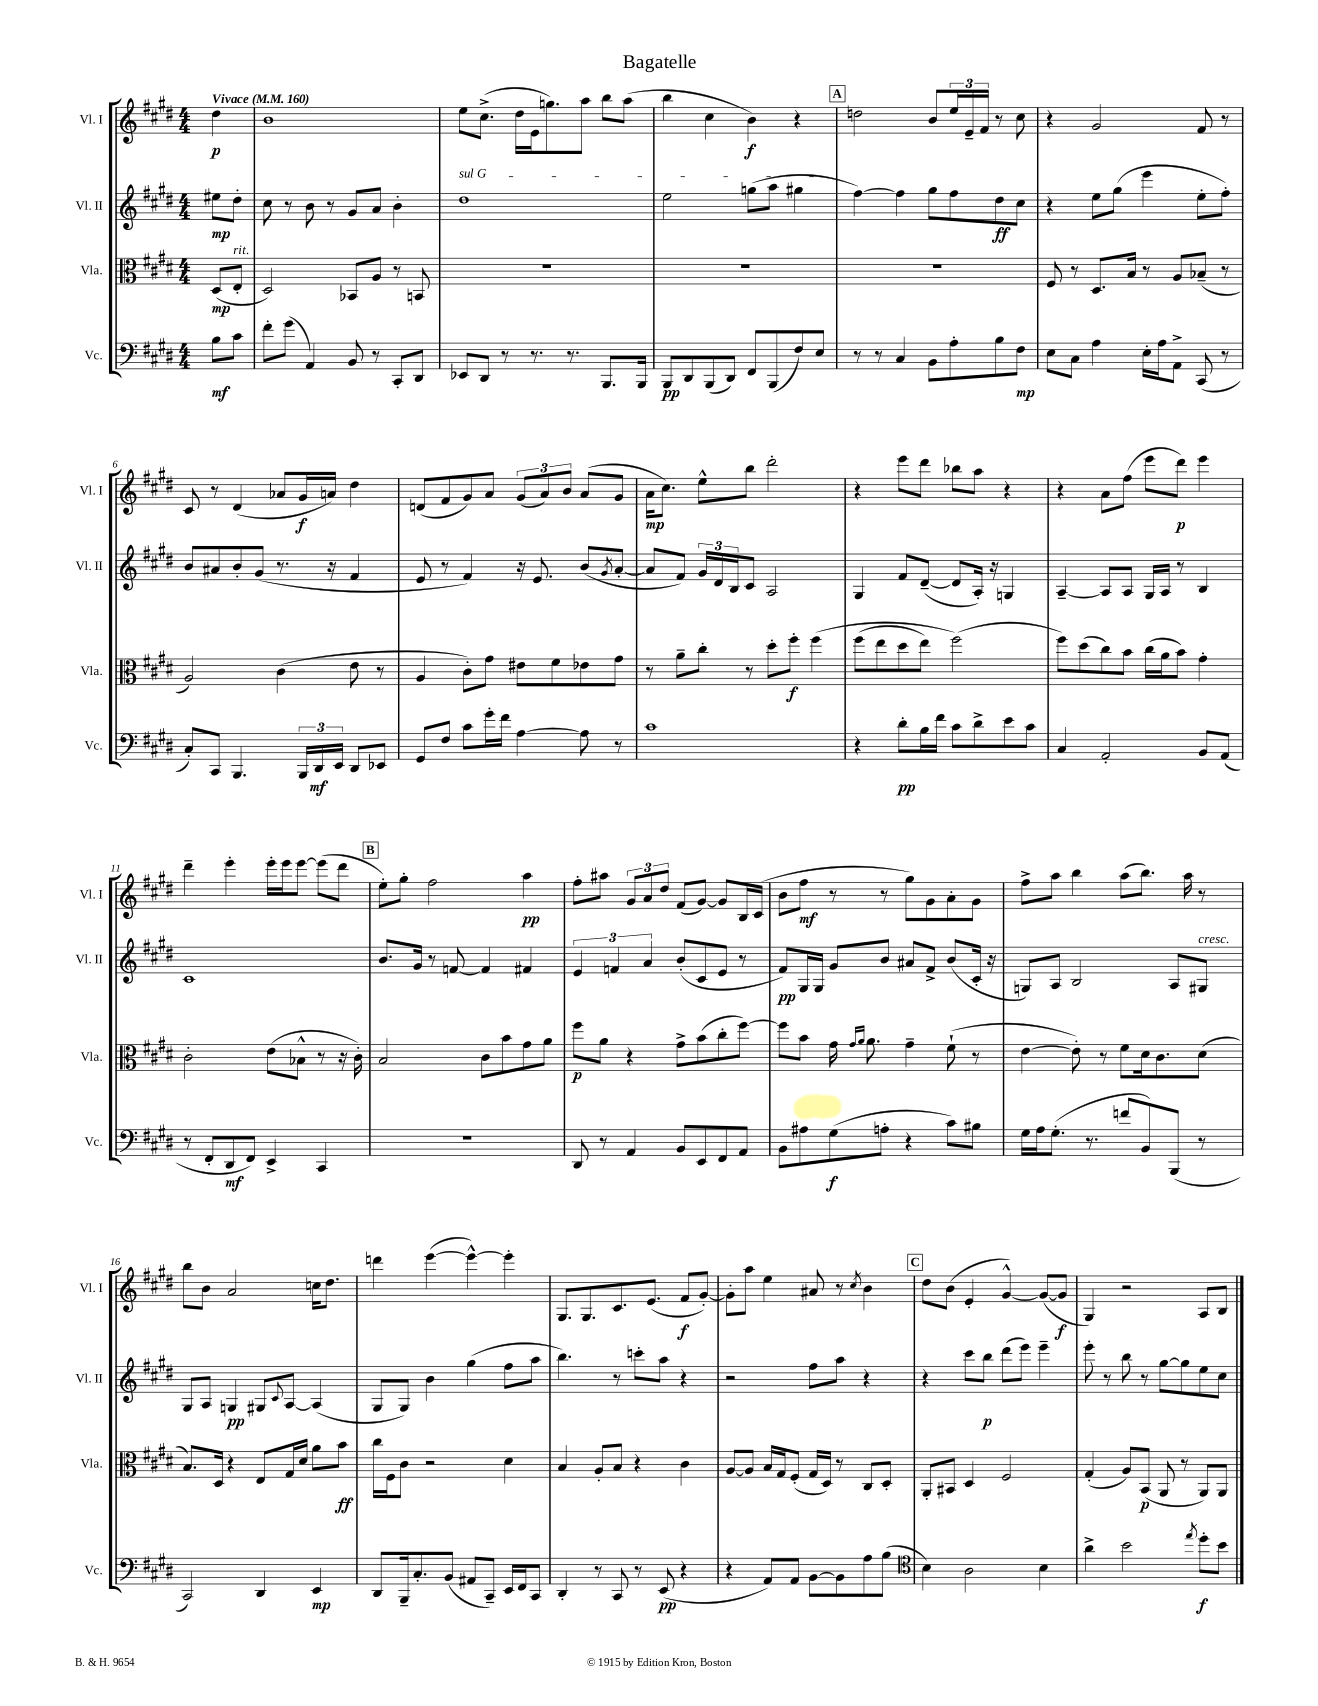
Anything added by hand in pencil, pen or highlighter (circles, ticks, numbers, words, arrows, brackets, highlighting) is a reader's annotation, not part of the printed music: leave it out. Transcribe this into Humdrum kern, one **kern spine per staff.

**kern	**dynam	**kern	**dynam	**kern	**dynam	**kern	**dynam
*part4	*part4	*part3	*part3	*part2	*part2	*part1	*part1
*staff4	*staff4	*staff3	*staff3	*staff2	*staff2	*staff1	*staff1
*I"Vc.	*	*I"Vla.	*	*I"Vl. II	*	*I"Vl. I	*
*I'Vc.	*	*I'Vla.	*	*I'Vl. II	*	*I'Vl. I	*
*clefF4	*	*clefC3	*	*clefG2	*	*clefG2	*
*k[f#c#g#d#]	*	*k[f#c#g#d#]	*	*k[f#c#g#d#]	*	*k[f#c#g#d#]	*
*M4/4	*	*M4/4	*	*M4/4	*	*M4/4	*
*MM160	*	*MM160	*	*MM160	*	*MM160	*
=	=	=	=	=	=	=	=
!	!	!	!	!	!	!LO:TX:a:B:t=Vivace	!
8B\L	mf	(8D#/L	mp	8ee#X\L	mp	4dd#\	p
!	!	!LO:TX:a:i:t=rit.	!	!	!	!	!
8c#\J	.	8E'/J	.	8dd#'\J	.	.	.
=1	=1	=1	=1	=1	=1	=1	=1
8f#'\L	.	2D#/)	.	8cc#\	.	1b	.
(8g#\J	.	.	.	8r	.	.	.
4AA/)	.	.	.	8b\	.	.	.
.	.	.	.	8r	.	.	.
8BB/	.	8BB-X/L	.	8g#/L	.	.	.
8r	.	8A/J	.	8a/J	.	.	.
8CC#'/L	.	8r	.	4b'\	.	.	.
8DD#/J	.	8BBn/	.	.	.	.	.
=2	=2	=2	=2	=2	=2	=2	=2
!	!	!	!	!LO:TX:a:i:t=sul G	!	!	!
8EE-X/L	.	1r	.	1dd#	.	8ee\L	.
8DD#/J	.	.	.	.	.	(8.cc#^\J	.
8r	.	.	.	.	.	.	.
.	.	.	.	.	.	16dd#\LL	.
8.r	.	.	.	.	.	16e\J	.
.	.	.	.	.	.	8.ggn\)	.
8.r	.	.	.	.	.	.	.
.	.	.	.	.	.	8aa\J	.
8.BBB/L	.	.	.	.	.	8bb\L	.
.	.	.	.	.	.	(8aa\J	.
16BBB/Jk	.	.	.	.	.	.	.
=3	=3	=3	=3	=3	=3	=3	=3
8BBB/L	pp	1r	.	2ee\	.	4bb\	.
8DD#/	.	.	.	.	.	.	.
(8BBB/	.	.	.	.	.	4cc#\	.
8DD#/J)	.	.	.	.	.	.	.
8FF#/L	.	.	.	(8ggn\L	.	4b\)	f
(8BBB/	.	.	.	8aa\J	.	.	.
8F#/)	.	.	.	4gg#X\	.	4r	.
8E/J	.	.	.	.	.	.	.
!!LO:REH:place=s1:t=A
=4	=4	=4	=4	=4	=4	=4	=4
8r	.	1r	.	[4ff#\)	.	2ddn\	.
8r	.	.	.	.	.	.	.
4C#/	.	.	.	4ff#\]	.	.	.
8BB\L	.	.	.	8gg#\L	.	8b/L	.
8A'\	.	.	.	8ff#\	.	24ee/L	.
.	.	.	.	.	.	24e~/	.
.	.	.	.	.	.	24f#/JJ	.
8B\	.	.	.	8dd#\	ff	8r	.
8F#\J	mp	.	.	8cc#\J	.	8cc#\	.
=5	=5	=5	=5	=5	=5	=5	=5
8E\L	.	8F#/	.	4r	.	4r	.
8C#\J	.	8r	.	.	.	.	.
4A\	.	8.D#/L	.	8ee\L	.	2g#/	.
.	.	.	.	(8gg#\J	.	.	.
.	.	16B/Jk	.	.	.	.	.
16E'\LL	.	8r	.	4eee\	.	.	.
16A\J	.	.	.	.	.	.	.
8AA^\J	.	8A/L	.	.	.	.	.
(8CC#/	.	(8B-X~/J	.	8ee'\L	.	8f#/	.
8r	.	8r	.	8ff#'\J)	.	8r	.
!!LO:LB:g=z
=6	=6	=6	=6	=6	=6	=6	=6
8C#'/L)	.	2A/)	.	8b/L	.	8c#/	.
8CC#/J	.	.	.	8a#X/	.	8r	.
4.BBB/	.	.	.	8b'/	.	(4d#/	.
.	.	.	.	(8g#/J	.	.	.
.	.	(4c#\	.	8.r	.	8a-X/L	.
24BBB/LL	.	.	.	.	.	16g#/L	f
24DD#/	mf	.	.	.	.	.	.
.	.	.	.	16r	.	16an/JJ)	.
24EE/JJ	.	.	.	.	.	.	.
8DD#/L	.	8e\	.	4f#/	.	4dd#\	.
8EE-X/J	.	8r	.	.	.	.	.
=7	=7	=7	=7	=7	=7	=7	=7
8GG#/L	.	4A/	.	8e/	.	(8dn/L	.
8F#/J	.	.	.	8r	.	8f#/	.
8c#\L	.	8c#'\L)	.	4f#/)	.	8g#/)	.
16g#'\L	.	8g#\J	.	.	.	8a/J	.
16f#\JJ	.	.	.	.	.	.	.
[4A\	.	8e#X\L	.	16r	.	(12g#/L	.
.	.	.	.	8.e/	.	.	.
.	.	.	.	.	.	12a/)	.
.	.	8f#\	.	.	.	.	.
.	.	.	.	.	.	12b/J	.
8A\]	.	8e-X\	.	(8b/L	.	(8a/L	.
.	.	.	.	8qg#/	.	.	.
8r	.	8g#\J	.	[8a'/J	.	8g#/J	.
=8	=8	=8	=8	=8	=8	=8	=8
1c#	.	8r	.	8a/L]	.	16a\KL	mp
.	.	.	.	.	.	8.cc#\J)	.
.	.	8a~\L	.	8f#/J)	.	.	.
.	.	8cc#'\J	.	24g#/LL	.	8ee^^\L	.
.	.	.	.	24d#/	.	.	.
.	.	.	.	24B/J	.	.	.
.	.	8r	.	8c#/J	.	8bb\J	.
.	.	8dd#'\L	.	2A/	.	2ddd#'\	.
.	.	8ff#'\J	f	.	.	.	.
.	.	(4ff#\	.	.	.	.	.
=9	=9	=9	=9	=9	=9	=9	=9
4r	.	(8ff#\L	.	4G#/	.	4r	.
.	.	8ee\	.	.	.	.	.
8d#'\L	pp	8dd#\	.	8f#/L	.	8eee\L	.
16B\L	.	8ee\J)	.	([8d#~/J	.	8ddd#\J	.
16f#\JJ	.	.	.	.	.	.	.
8c#\L	.	(2ff#\)	.	8d#/L]	.	8bb-X\L	.
8d#^\	.	.	.	16A'/Jk)	.	8aa\J	.
.	.	.	.	16r	.	.	.
8e\	.	.	.	4Gn/	.	4r	.
8c#\J	.	.	.	.	.	.	.
=10	=10	=10	=10	=10	=10	=10	=10
4C#/	.	8ff#\L)	.	[4A~/	.	4r	.
.	.	(8dd#\	.	.	.	.	.
2AA'/	.	8cc#\)	.	8A/L]	.	8a\L	.
.	.	8b\J	.	8A/J	.	(8ff#\J	.
.	.	(16cc#\LL	.	16G#/LL	.	8eee\L	.
.	.	16a\J	.	16A/JJ	.	.	.
.	.	8b\J)	.	8r	.	8ddd#\J)	p
8BB/L	.	4g#'\	.	4B/	.	4eee\	.
(8AA/J	.	.	.	.	.	.	.
!!LO:LB:g=z
=11	=11	=11	=11	=11	=11	=11	=11
8r	.	2c#'\	.	1c#	.	4ddd#~\	.
8FF#'/L	.	.	.	.	.	.	.
8DD#/	mf	.	.	.	.	4eee'\	.
8FF#/J)	.	.	.	.	.	.	.
4EE^/	.	(8e\L	.	.	.	16eee'\LL	.
.	.	.	.	.	.	16eee\J	.
.	.	8B-X^^\J	.	.	.	[8eee\J	.
4CC#/	.	8r	.	.	.	(8eee\L]	.
.	.	16r	.	.	.	8ddd#\J	.
.	.	16c#'\)	.	.	.	.	.
!!LO:REH:place=s1:t=B
=12	=12	=12	=12	=12	=12	=12	=12
1r	.	2B/	.	8.b/L	.	8ee'\L)	.
.	.	.	.	.	.	8gg#'\J	.
.	.	.	.	16g#/Jk	.	.	.
.	.	.	.	8r	.	2ff#\	.
.	.	.	.	[8fn/	.	.	.
.	.	8c#\L	.	4f/]	.	.	.
.	.	8b\	.	.	.	.	.
.	.	8g#\	.	4f#X/	.	4aa\	pp
.	.	8a\J	.	.	.	.	.
=13	=13	=13	=13	=13	=13	=13	=13
8DD#/	.	8ff#\L	p	6e/	.	8ff#'\L	.
8r	.	8a\J	.	.	.	8aa#X\J	.
.	.	.	.	6fn/	.	.	.
4AA/	.	4r	.	.	.	12g#/L	.
.	.	.	.	6a/	.	12a/	.
.	.	.	.	.	.	12dd#/J	.
8BB/L	.	8g#^\L	.	(8b'/L	.	(8f#/L	.
8EE/	.	(8b\	.	8c#/	.	[8g#/J)	.
8FF#/	.	8cc#'\	.	8e/J	.	8g#/L]	.
8AA/J	.	[8ff#\J)	.	8r	.	16B/L	.
.	.	.	.	.	.	(16c#/JJ	.
=14	=14	=14	=14	=14	=14	=14	=14
8BB\L	.	8ff#\L]	.	8f#/L)	pp	8b\L	.
8A#X\	.	8b\J	.	16G#/L	.	8ff#\J	mf
.	.	.	.	16G#/JJ	.	.	.
(8G#\	f	16g#\	.	8g#/L	.	8r	.
.	.	16qqg#/LL	.	.	.	.	.
.	.	16qqa/JJ	.	.	.	.	.
.	.	8.a\	.	.	.	.	.
8An'\J	.	.	.	8b/J	.	8r	.
4r	.	4g#~\	.	8a#X/L	.	8gg#\L)	.
.	.	.	.	8f#^/J	.	8g#\	.
8c#\L)	.	(8f#`\	.	(8b/L	.	8a'\	.
8B#X\J	.	8r	.	16c#'/Jk	.	8g#\J	.
.	.	.	.	16r	.	.	.
=15	=15	=15	=15	=15	=15	=15	=15
16G#\LL	.	[4e\	.	8Gn/L)	.	8ff#^\L	.
16A\J	.	.	.	.	.	.	.
(8.G#'\J	.	.	.	8A/J	.	8aa\J	.
.	.	8e'\])	.	2B/	.	4bb\	.
8.r	.	.	.	.	.	.	.
.	.	8r	.	.	.	.	.
8fn/L	.	8f#\L	.	.	.	(8aa\L	.
8BB/)	.	16d#\k	.	.	.	8.bb\J)	.
.	.	8.c#\	.	.	.	.	.
(8BBB/J	.	.	.	8A/L	.	.	.
.	.	.	.	.	.	16aa\	.
!	!	!	!	!LO:TX:a:i:t=cresc.	!	!	!
8r	.	(8d#\J	.	8G#X/J	.	8r	.
!!LO:LB:g=z
=16	=16	=16	=16	=16	=16	=16	=16
2CC#/)	.	8.B/L)	.	8G#/L	.	8bb\L	.
.	.	.	.	8A/J	.	8b\J	.
.	.	16D#/Jk	.	.	.	.	.
.	.	4r	.	4Gn/	pp	2a/	.
4DD#/	.	8E/L	.	8G#X/L	.	.	.
.	.	.	.	8qqc#/	.	.	.
.	.	16G#/L	.	[8A/J	.	.	.
.	.	16d#/JJ	.	.	.	.	.
4EE/	mp	8a\L	.	(4A/]	.	16ccn\KL	.
.	.	.	.	.	.	8.dd#\J	.
.	.	8b\J	ff	.	.	.	.
=17	=17	=17	=17	=17	=17	=17	=17
8DD#/L	.	16cc#\LL	.	8G#/L	.	4dddn\	.
.	.	16F#\J	.	.	.	.	.
16BBB~/k	.	8c#\J	.	8G#/J)	.	.	.
8.C#'/	.	.	.	.	.	.	.
.	.	2r	.	4b\	.	([4eee\	.
(8BB/J	.	.	.	.	.	.	.
8AA#X/L	.	.	.	(4gg#\	.	4eee^^\_)	.
8CC#~/J)	.	.	.	.	.	.	.
16EE/LL	.	4d#\	.	8ff#\L	.	4eee'\]	.
16FF#/J	.	.	.	.	.	.	.
8CC#/J	.	.	.	8aa\J	.	.	.
=18	=18	=18	=18	=18	=18	=18	=18
4DD#'/	.	4B/	.	4.bb\)	.	8.G#/L	.
.	.	.	.	.	.	8.G#/	.
8r	.	8A'/L	.	.	.	.	.
8CC#/	.	8B/J	.	8r	.	8.c#/	.
8r	.	4r	.	8cccn'\L	.	.	.
.	.	.	.	.	.	(8.e/J	.
(8EE/	pp	.	.	8aa\J	.	.	.
4r	.	4c#\	.	4r	.	8f#/L	f
.	.	.	.	.	.	[8g#'/J)	.
=19	=19	=19	=19	=19	=19	=19	=19
4r	.	[8A/L	.	2r	.	8g#'\L]	.
.	.	8A/J]	.	.	.	8aa\J	.
8AA/L)	.	16B/LL	.	.	.	4ee\	.
.	.	16G#/J	.	.	.	.	.
8AA/J	.	(8F#'/J	.	.	.	.	.
[8BB\L	.	16G#/LL	.	8ff#\L	.	8a#X/	.
.	.	16D#/JJ)	.	.	.	.	.
8BB\]	.	8r	.	8aa\J	.	8r	.
.	.	.	.	.	.	8qcc#/	.
8A\	.	8C#/L	.	4r	.	4b\	.
(8B\J	.	8D#'/J	.	.	.	.	.
!!LO:REH:place=s1:t=C
=20	=20	=20	=20	=20	=20	=20	=20
*clefC4	*	*	*	*	*	*	*
4B\)	.	8AA'/L	.	4r	.	8dd#\L	.
.	.	8BB#X/J	.	.	.	(8b\J	.
2A\	.	4D#/	.	8ccc#\L	.	4e'/	.
.	.	.	.	8bb\J	p	.	.
.	.	2F#/	.	(8ddd#\L	.	[4g#^^/)	.
.	.	.	.	8eee\J)	.	.	.
4B\	.	.	.	4eee~\	.	(8g#/L_	.
.	.	.	.	.	.	8g#/J]	f
=21	=21	=21	=21	=21	=21	=21	=21
4a^\	.	(4G#'/	.	8eee'\	.	4G#/)	.
.	.	.	.	8r	.	.	.
2b\	.	8A/L)	.	8bb\	.	2r	.
.	.	(8BB/J	p	8r	.	.	.
.	.	8AA/	.	[8gg#\L	.	.	.
.	.	8r	.	8gg#\]	.	.	.
8qee/	.	.	.	.	.	.	.
8dd#'\L	f	8AA/L)	.	8ee\	.	8A/L	.
8b\J	.	8AA/J	.	8cc#\J	.	8B/J	.
==	==	==	==	==	==	==	==
*-	*-	*-	*-	*-	*-	*-	*-
